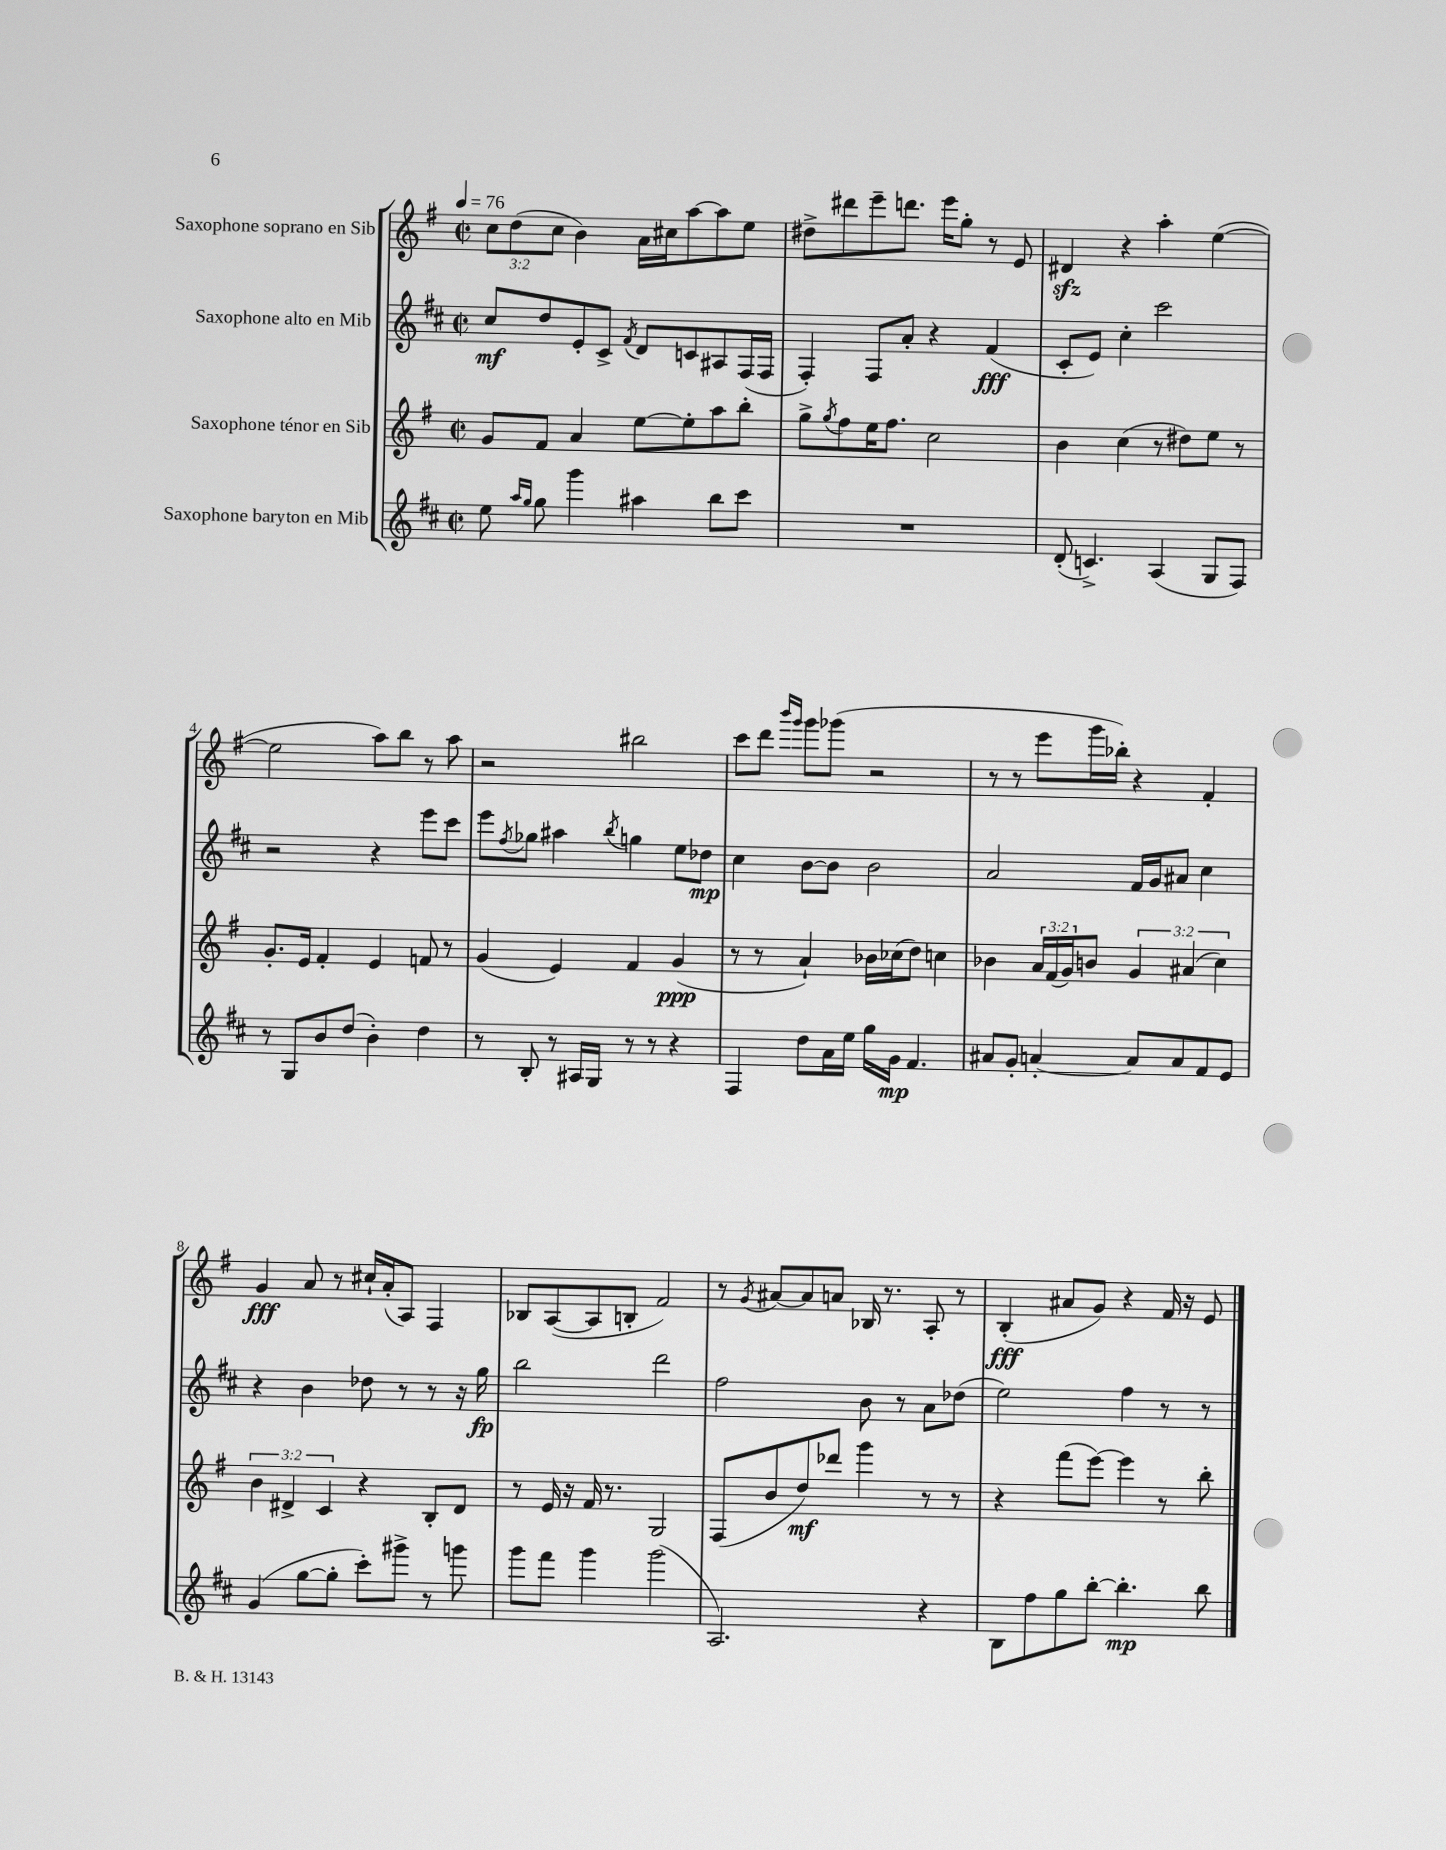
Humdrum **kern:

**kern	**kern	**kern	**kern
*staff4	*staff3	*staff2	*staff1
*clefG2	*clefG2	*clefG2	*clefG2
*k[f#c#]	*k[f#]	*k[f#c#]	*k[f#]
*M2/2	*M2/2	*M2/2	*M2/2
*met(c|)	*met(c|)	*met(c|)	*met(c|)
*MM76	*MM76	*MM76	*MM76
8ee	8g	8cc#	12cc
.	.	.	(12dd
16qqaa	.	.	.
16qqgg	.	.	.
8gg	8f#	8dd	.
.	.	.	12cc
4ggg	4a	8e'	4b)
.	.	8c#^	.
.	.	8qf#	.
4aa#	[8ee	8d	16a
.	.	.	16cc#
.	8ee']	8c	[8aa
8bb	8aa	8A#	8aa]
8ccc#	8bb'	(16F#	8ee
.	.	16F#	.
=	=	=	=
1r	8gg^	4F#')	8dd#^
.	8qgg	.	.
.	8ff#	.	8ddd#
.	16ee	8F#	8eee~
.	8.ff#	.	.
.	.	8a'	8.ddd
.	2cc	4r	.
.	.	.	16eee
.	.	.	8gg'
.	.	(4f#	8r
.	.	.	8e
=	=	=	=
(8d'	4b	8c#'	4d#
4.c^)	.	8e)	.
.	(4cc	4cc#'	4r
(4A	8r	2ccc#	4aa'
.	8dd#)	.	.
8G	8ee	.	([4ee
8F#)	8r	.	.
=	=	=	=
8r	8.g'	2r	2ee]
8G	.	.	.
.	16e	.	.
8b	4f#'	.	.
(8dd	.	.	.
4b')	4e	4r	8aa)
.	.	.	8bb
4dd	8f	8eee	8r
.	8r	8ccc#	8aa
=	=	=	=
8r	(4g	8eee	2r
.	.	8qff#	.
8B'	.	8gg-	.
8r	4e)	4aa#	.
16A#	.	.	.
16G	.	.	.
.	.	8qbb	.
8r	4f#	4gg	2bb#
8r	.	.	.
4r	(4g	8ee	.
.	.	8dd-	.
=	=	=	=
4F#	8r	4cc#	8ccc
.	8r	.	8ddd
.	.	.	16qqbbb
.	.	.	16qqggg
8dd	4a`)	[8b	8ggg
16a	.	8b]	(8ggg-
16ee	.	.	.
16gg	16b-	2b	2r
16g	(16cc-	.	.
4.f#	8dd)	.	.
.	4cc	.	.
=	=	=	=
8a#	4b-	2a	8r
8g'	.	.	8r
[4a'	24a	.	8eee
.	(24f#	.	.
.	24g)	.	.
.	8b	.	16ggg
.	.	.	16bb-')
8a]	6g	16f#	4r
.	.	16g	.
8a	.	8a#	.
.	(6a#	.	.
8f#	.	4cc#	4f#'
.	6cc)	.	.
8e	.	.	.
=	=	=	=
(4g	6b	4r	4g
.	6d#^	.	.
[8gg	.	4b	8a
.	6c	.	.
8gg']	.	.	8r
8ccc#')	4r	8dd-	16cc#`
.	.	.	(16a'
8ggg#^	.	8r	8A)
8r	8B'	8r	4F#
8ggg	8d#	16r	.
.	.	16gg	.
=	=	=	=
8ggg	8r	2bb	8B-
8fff#	16e	.	([8A
.	16r	.	.
4ggg	16f#	.	8A]
.	8.r	.	.
.	.	.	8B'
(2ggg	2G	2ddd	2f#)
=	=	=	=
2.A)	(8F#	2ff#	8r
.	.	.	8qg
.	8b	.	[8a#
.	8dd)	.	8a#]
.	8ddd-	.	8a
.	4ggg	8b	16B-
.	.	.	8.r
.	.	8r	.
4r	8r	8a	8A'
.	8r	(8dd-	8r
=	=	=	=
8B	4r	2ee)	(4B'
8ff#	.	.	.
8gg	(8fff#	.	8a#
[8bb'	[8eee)	.	8g)
4.bb']	4eee]	4ff#	4r
.	8r	8r	16f#
.	.	.	16r
8bb	8bb'	8r	8e
==	==	==	==
*-	*-	*-	*-
